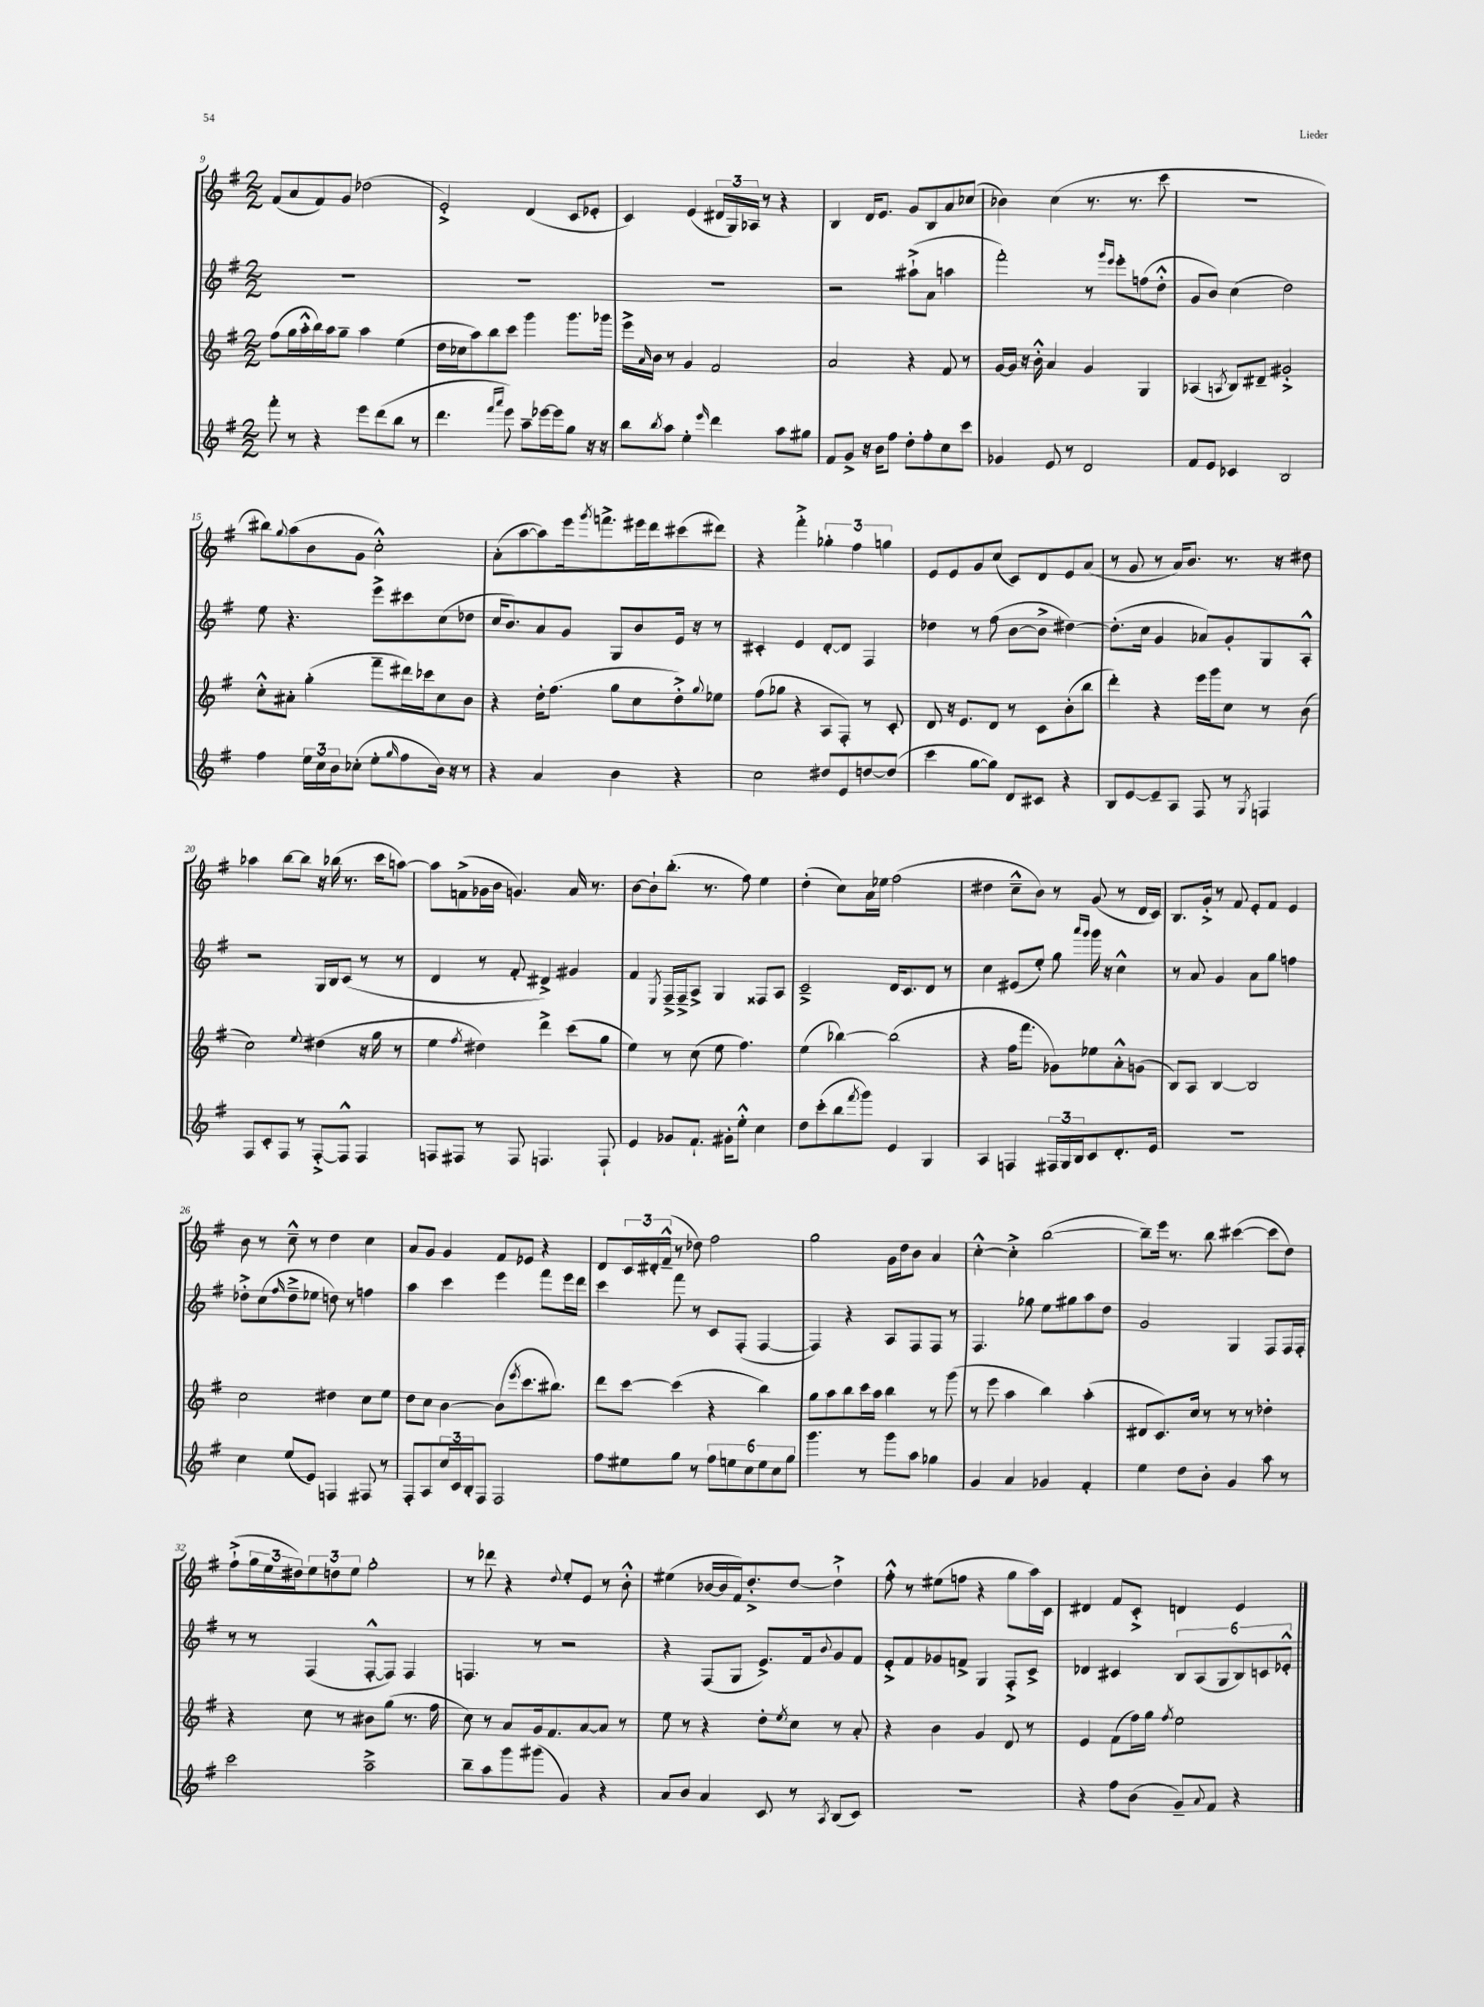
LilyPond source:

<<
\new StaffGroup <<
\new Staff = "s0" {
    \clef treble \key g \major \numericTimeSignature \time 2/2
    fis'8( a'8 fis'8) g'8 des''2( |
    e'2-.->) d'4( c'8 ees'8-. |
    c'4) e'4( \tuplet 3/2 { dis'16 g16) aes16 } r8 r4 |
    b4 d'16 e'8. g'8 b8 a'8 ces''8( |
    bes'4) c''4( r8. r8. c'''8 |
    R1 |
    bis''8) \appoggiatura { g''8 } a''8( b'8 g'8 c''2-.-^) |
    a'8-.( a''8~ a''8) e'''16 \acciaccatura { g'''8 } f'''8.-> eis'''16 d'''16 cis'''8( dis'''8) |
    r4 fis'''4-.-> \tuplet 3/2 { ges''4-. fis''4 g''4 } |
    e'8 e'8 g'8 c''8( c'8) d'8 e'8 a'8( |
    r8 g'8 r8 a'16) b'8. r8. r16 dis''8 |
    aes''4 b''8~ b''8 r16 bes''16( r8. c'''16 a''8~) |
    a''8 f'8->( ges'16 b'16 g'4.) a'16 r8. |
    b'8~ b'8-! b''8.-.( r8. fis''8) e''4 |
    d''4-.( c''8) a'16 ees''16 fis''2( |
    dis''4 c''8---^ b'8) r8 g'8( r8 d'16 c'16) |
    b8. g'16-.-> r8 fis'8 e'8-. fis'8 e'4 |
    b'8 r8 c''8---^ r8 d''4 c''4 |
    a'8 g'8 g'4 fis'8 ees'8 r4 |
    d'8 \tuplet 3/2 { c'16 dis'16-. fis'16---^( } r8 des''8) fis''2 |
    g''2 g'16 d''16 b'8 a'4 |
    c''4~-.-^ c''4-.-> b''2~( |
    b''8--) e'''16 r8. b''8 cis'''4~( cis'''8 d''8) |
    fis''8-!->( \tuplet 3/2 { g''16 e''16 dis''16) } \tuplet 3/2 { e''8 d''8 e''8 } g''2-. |
    r8 des'''8 r4 \appoggiatura { d''8 } e''8-. e'8 r8 b'8-.-^ |
    eis''4( bes'16~ bes'16 fis'16) d''8.-.-> d''8~ d''4-!-> |
    fis''8-.-^ r8 eis''8( f''8 r4 g''8 a''16) c'16 |
    dis'4 fis'8 c'8-.-> d'4 e'4 \bar "|." |
}
\new Staff = "s1" {
    \clef treble \key g \major \numericTimeSignature \time 2/2
    R1 |
    R1 |
    R1 |
    r2 ais''8-!->( a'8 a''4 |
    fis'''2-.) r8 \grace { g'''16 e'''16 } e'''8-. f''8( d''8-.-^ |
    g'8 b'8) c''4( d''2) |
    e''8 r4. e'''8-> cis'''8 c''8( des''8 |
    c''16 b'8.) a'8 g'8 g8 b'8 e'16 r16 r8 |
    cis'4-. e'4 d'8~-. d'8 fis4 |
    des''4 r8 fis''8( b'8~ b'8-> dis''4~) |
    dis''8.-.( c''16 g'4 aes'8) g'8-. g8 a8-.-^ |
    r2 g16 b16 c'8( r8 r8 |
    d'4 r8 fis'8-. dis'4->) gis'4 |
    fis'4 \acciaccatura { e8 } fis16---> fis16---> a8-> g4 fisis8 a8 |
    c'2---> d'16 c'8. d'8 r8 |
    c''4 eis'8( e''8-.) g''8 \grace { a'''16 g'''16 } g'''16 r16 c''4-^ |
    r8 a'8 g'4 a'8 g''8 f''4 |
    des''8-.-> c''8( \grace { fis''16 } des''8---> ees''8 d''8) r8 f''4 |
    a''4 c'''4 e'''4 fis'''8 e'''16 d'''16 |
    c'''4 fis'''8 r8 c'8 fis8-.( fis4~ |
    fis4) r4 a8 fis8 fis8 r8 |
    fis4. ges''8 e''8 gis''8 a''8 d''8 |
    g'2 g4 fis8 fis16 fis16-. |
    r8 r8 fis4( fis8~-.-^ fis8) fis4 |
    f4. r8 r2 |
    r4 fis8( g8 e'8.->) fis'16 \appoggiatura { b'8 } g'8 fis'8 |
    e'8-.-> fis'8 ges'8 f'8-> g4 fis8-.-> c'8-> |
    des'4 cis'4 \tuplet 6/4 { b8 a8( g8 b8) c'8 ees'8-.-^ } \bar "|." |
}
\new Staff = "s2" {
    \clef treble \key g \major \numericTimeSignature \time 2/2
    fis''8( g''16 a''16-.-^ b''16) a''16 g''8-- a''4 e''4( |
    d''16 ces''16 a''8) b''8 c'''8 g'''4 g'''8. ges'''16 |
    e'''16-> \grace { a'16 } b'16 r8 g'4 fis'2 |
    a'2 r4 fis'8 r8 |
    g'16~ g'16 r16 b'16-.-^ a'4 g'4 g4 |
    aes4( \acciaccatura { a8 } b8) dis'8-- gis'2-.-> |
    c''8-.-^ ais'8-. g''4-.( fis'''8-- dis'''16) ces'''16 c''8 b'8 |
    r4 d''16-. fis''8.( g''8 c''8 d''8-.->) \appoggiatura { g''8 } ees''8 |
    fis''8( ges''8 r4 a8 fis8-.) r8 c'8-. |
    d'8 r16 e'8. d'8 r8 c'8 b'8-.( b''8 |
    d'''4-.) r4 e'''16 g'''16 c''8 r8 b'8( |
    c''2) \appoggiatura { e''8 } dis''4( r16 g''16 r8 |
    e''4 \acciaccatura { fis''8 } dis''4) d'''4-> c'''8( g''8 |
    e''4) r8 c''8( e''8 fis''4.) |
    e''4( bes''4~) bes''2( |
    r4 fis''16 fis'''8. ges'8) ees''8 a'8-.-^ g'8( |
    b8) a8 b4~ b2 |
    c''2 dis''4 c''8 e''8 |
    d''8 c''8 b'4~ b'8( \acciaccatura { e'''8 } c'''8. bis''8.) |
    d'''8 c'''8~ c'''4( r4 b''4) |
    g''8 a''8 b''8 c'''16 a''16 b''4 r8 g'''8( |
    r8 e'''8 a''4 b''4) a''4-.( |
    dis'8 c'8.) c''16 r8 r8 r8 des''4-. |
    r4 c''8 r8 bis'8 g''8( r8. fis''16 |
    c''8) r8 a'8 g'16 fis'8. a'8~ a'8 r8 |
    e''8 r8 r4 d''8-. \acciaccatura { e''8 } c''8 r8 a'8-. |
    r4 b'4 g'4 d'8 r8 |
    e'4 fis'8( fis''16) g''16 \acciaccatura { fis''8 } e''2 \bar "|." |
}
\new Staff = "s3" {
    \clef treble \key g \major \numericTimeSignature \time 2/2
    fis'''8-. r8 r4 e'''8 d'''8( b''8 r8 |
    d'''4. \grace { fis'''16 a'''16 } e'''8) a''8-- ees'''16~ ees'''16 g''8 r16 r16 |
    b''8 \acciaccatura { b''8 } a''8 e''4-. \grace { e'''16 } d'''4 a''8 gis''8 |
    fis'8 g'8-> r16 b'16 fis''8 d''8-. fis''8-. c''8 c'''8 |
    ges'4 e'8 r8 d'2 |
    fis'8 e'8 ces'4 b2 |
    fis''4 \tuplet 3/2 { e''16 c''16 b'16 } ces''8-.( e''8-. \grace { g''16 } fis''8 b'16) r16 r8 |
    r4 a'4 b'4 r4 |
    c''2 dis''8 e'8 d''8~ d''8( |
    c'''4 g''8~ g''8) d'8 cis'8 r4 |
    b8 e'8~ e'8-- a8 fis8 r8 \acciaccatura { g8 } f4 |
    fis8 c'8-. fis8 r8 fis8~-.-> fis8-^ fis4 |
    f8 fis8 r8 fis8 f4. f8-! |
    e'4 ges'8 fis'8.-! gis'16-. e''8-.-^ c''4 |
    d''8 c'''8-.( b''8 \acciaccatura { fis'''8 } g'''8) e'4 g4 |
    a4 f4 \tuplet 3/2 { fis16 g16 b16 } c'8 d'8.-. e'16 |
    R1 |
    c''4 e''8( e'8) f4 fis8 r8 |
    fis8-. a8 \tuplet 3/2 { c''16 c'16 b16-. } fis8 fis2 |
    fis''8 eis''8 g''8 r8 \tuplet 6/4 { fis''8 e''8 c''8 e''8 c''8 g''8 } |
    g'''4. r8 g'''8 a''8 ges''4 |
    g'4 a'4 ges'4 fis'4-. |
    e''4 d''8 b'8-. g'4 a''8 r8 |
    c'''2 a''2---> |
    b''8-- a''8 g'''8 gis'''8( g'4) r4 |
    a'8 b'8 a'4 c'8 r8 \acciaccatura { a8 } b8( c'8) |
    R1 |
    r4 fis''8 b'8( g'8--) \appoggiatura { a'8 } fis'8 r4 \bar "|." |
}
>>
>>
\layout { \context { \Score currentBarNumber = #9 } }
